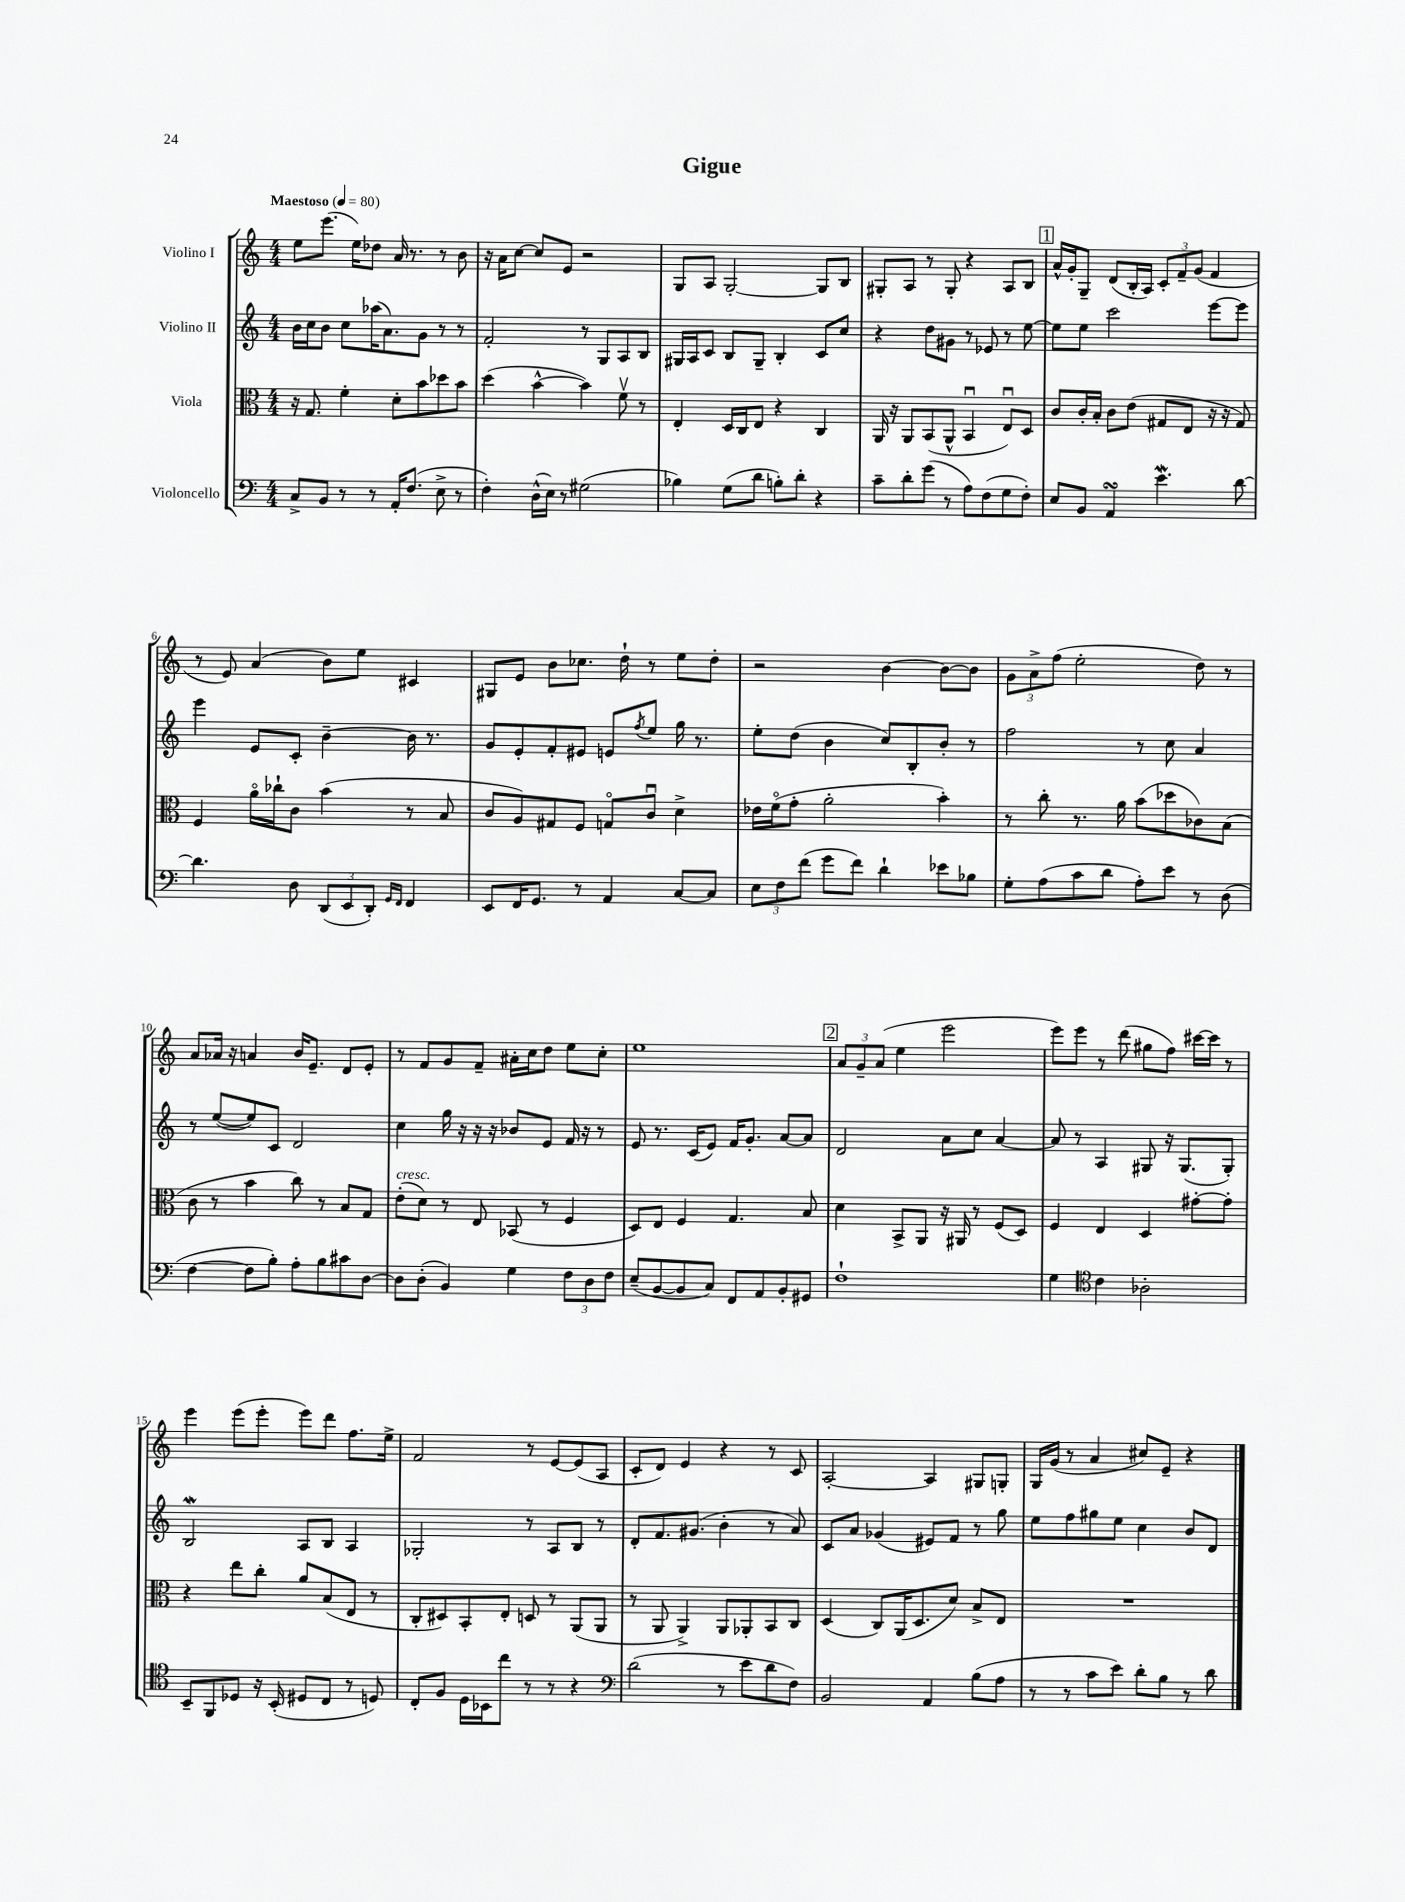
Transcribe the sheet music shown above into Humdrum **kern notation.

**kern	**kern	**kern	**kern
*part4	*part3	*part2	*part1
*staff4	*staff3	*staff2	*staff1
*I"Violoncello	*I"Viola	*I"Violino II	*I"Violino I
*clefF4	*clefC3	*clefG2	*clefG2
*k[]	*k[]	*k[]	*k[]
*M4/4	*M4/4	*M4/4	*M4/4
*MM80	*MM80	*MM80	*MM80
=1	=1	=1	=1
!	!	!	!LO:TX:a:B:t=Maestoso
8C^/L	16r	16b\LL	8ee\L
.	8.G/	16cc\J	.
8BB/J	.	8b\J	(8.eee\J
8r	4f'\	8cc\L	.
.	.	.	16ee\KL)
8r	.	(16aa-X\K	8dd-X\J
.	.	8.a\)	.
16AA'/KL	8d'\L	.	16a/
(8.F/J	.	.	8.r
.	8b\	8g\J	.
8E^\	8dd-X\	8r	8r
8r	8b\J	8r	8b\
=2	=2	=2	=2
4F'\)	(4dd\	2f'/	16r
.	.	.	16a\KL
.	.	.	[8cc\J
(16D^^\LL	[4b^^\	.	8cc/L]
16E\JJ)	.	.	.
8r	.	.	8e/J
(2G#X\	4b\])	8r	2r
.	.	8G/L	.
.	8fv\	8A/	.
.	8r	8B/J	.
=3	=3	=3	=3
4B-X\)	4E'/	16G#X/LL	8G/L
.	.	16A/J	.
.	.	8c/J	8A/J
(8G\L	16D/LL	8B/L	[2G'/
.	16C/J	.	.
8d\J	8E/J	8G#~/J	.
8Bn'\L)	4r	4B'/	.
8d'\J	.	.	.
4r	4C/	8c/L	8G/L]
.	.	8cc/J	8B/J
=4	=4	=4	=4
8c~\L	16AA/	4r	8G#X'/L
.	16r	.	.
8d'\	8AA/L	.	8A/J
(8g\J	(8BB/	8dd\L	8r
8r	8AA^^/J	8g#X\J	8G#'/
8A\L)	4BBu/	8r	4r
(8F\	.	8e-X/	.
8G\	8Eu/L)	8r	8A/L
8F'\J)	8D/J	[8ee\	8B/J
!!LO:REH:place=s1:t=1
=5	=5	=5	=5
8E/L	8c/L	8ee\L]	16a^^/LL
.	.	.	16g'/J
8BB/J	16c'/L	8ee\J	8G~/J
.	16B'/JJ	.	.
4AAsSSS/	8c\L	2ccc\	(8d/L
.	(8e\J	.	16B'/L
.	.	.	16A/JJ)
4.eW\	8G#X/L	.	12c'/L
.	.	.	12f~/
.	8E/J	.	.
.	.	.	(12g/J
.	16r	[8eee\L	4f/
.	16r	.	.
[8d\	8G#/)	8eee\J]	.
!!LO:LB:g=z
=6	=6	=6	=6
4.d\]	4F/	4eee\	8r
.	.	.	8e/)
.	16a\LL	8e/L	(4a/
.	16cc-X`\J	.	.
8D\	8c\J	8c'/J	.
(12DD/L	(4b\	[4b~\	8b\L)
12EE/	.	.	.
.	.	.	8ee\J
12DD'/J)	.	.	.
16qqGG/LL	.	.	.
16qqFF/JJ	.	.	.
4FF/	8r	16b\]	4c#X/
.	.	8.r	.
.	8B/	.	.
=7	=7	=7	=7
8EE/L	8c/L	8g/L	8G#X/L
16FF/K	8A/)	8e'/	8e/J
8.GG/J	.	.	.
.	8G#X/	8f'/	8b\L
8r	8F/J	8e#X/J	8.cc-X\J
4AA/	8Gn/L	8en/L	.
.	.	.	16dd`\
.	.	8qff/	.
.	8cu/J	8ee/J	8r
[8C/L	4d^\	16gg\	8ee\L
.	.	8.r	.
8C/J]	.	.	8dd'\J
=8	=8	=8	=8
12E\L	16e-X\LL	8ee'\L	2r
.	(16f\J	.	.
12F\	.	.	.
.	8g'\J	(8dd\J	.
(12f\J	.	.	.
8g\L	2a'\	4b\	.
8f\J)	.	.	.
4d`\	.	8cc/L)	[4b\
.	.	8B'/	.
8e-X\L	4b'\)	8b'/J	8b\L_
8B-X\J	.	8r	8b\J]
=9	=9	=9	=9
8G'\L	8r	2ff\	12g\L
.	.	.	12a^\
(8A\	8cc'\	.	.
.	.	.	(12ff\J
8c\	8.r	.	2ee'\
8d\J	.	.	.
.	16a\	.	.
8A'\L)	(8b\L	8r	.
8e\J	8dd-X\	8cc\	.
8r	8c-X\)	4a/	8dd\)
(8D\	(8B\J	.	8r
!!LO:LB:g=z
=10	=10	=10	=10
[4F\	8c\	8r	8a/L
.	8r	([8ee/L	16a-X/Jk
.	.	.	16r
8F\L]	4b\	8ee/])	4an/
8B'\J)	.	8c/J	.
8A'\L	8cc\)	2d/	16b/KL
.	.	.	8.e~/J
8B\	8r	.	.
8c#X\	8B/L	.	8d/L
[8D\J	8G/J	.	8e'/J
=11	=11	=11	=11
!	!LO:TX:a:i:t=cresc.	!	!
8D\L]	(8e'\L	4cc\	8r
(8D'\J	8d\J)	.	8f/L
4BB/)	8r	16gg\	8g/
.	.	16r	.
.	8E/	16r	8f~/J
.	.	16r	.
4G\	(8BB-X/	8b-X/L	16a#X'\LL
.	.	.	16cc\J
.	8r	8e/J	8dd\J
12F\L	4F/	16f/	8ee\L
.	.	16r	.
12D\	.	.	.
.	.	8r	8cc'\J
12F\J	.	.	.
=12	=12	=12	=12
(8E~/L	8D/L)	8e/	1ee
[8BB/	8E/J	8.r	.
8BB/]	4F/	.	.
.	.	(16c/KL	.
8C/J)	.	8e/J)	.
8FF/L	4.G/	16f/KL	.
.	.	8.g'/J	.
8AA/	.	.	.
8BB'/	.	[8a/L	.
8GG#X/J	8B/	8a/J]	.
!!LO:REH:place=s1:t=2
=13	=13	=13	=13
1F`	4d\	2d/	12a/L
.	.	.	12g~/
.	.	.	(12a/J
.	8BB^/L	.	4ee\
.	8AA/J	.	.
.	16r	8a\L	2eee\
.	16AA#X/	.	.
.	8r	8cc\J	.
.	(8F/L	[4a/	.
.	8D/J)	.	.
=14	=14	=14	=14
4G\	4F/	8a/]	8eee\L)
.	.	8r	8eee\J
*clefC4	*	*	*
4c\	4E/	4A/	8r
.	.	.	(8ddd\
2A-X'\	4D/	8G#X/	8gg#X\L
.	.	16r	8ff\J)
.	.	(8.G#/L	.
.	[8g#X'\L	.	[16ccc#X\LL
.	.	.	16ccc#\JJ]
.	8g#'\J]	8G#'/J)	8r
!!LO:LB:g=z
=15	=15	=15	=15
8BB~/L	4r	2BW/	4eee\
8FF/	.	.	.
8D-X/J	8ee\L	.	(8eee\L
16r	8cc'\J	.	8eee'\J
(16BB'/	.	.	.
8D#X/L	8a/L	8A/L	8eee\L)
8C/J	(8B/	8B/J	8ddd\J
8r	8E/J	4A/	8.ff\L
8Dn/)	8r	.	.
.	.	.	16ee^\Jk
=16	=16	=16	=16
8C'/L	8C'/L	2G-X'/	2f/
8F/J	8D#X/)	.	.
16D\LL	8BB'/	.	.
16BB-X\J	.	.	.
8cc\J	8E'/J	.	.
8r	8Dn/	8r	8r
8r	8r	8A/L	[8e/L
4r	(8AA/L	8B/J	(8e/]
.	8AA/J	8r	8A/J
=17	=17	=17	=17
*clefF4	*	*	*
(2d\	8r	8d'/L	8c'/L
.	8AA/	8.f/	8d/J)
.	4AA^/)	.	4e/
.	.	(8.g#X/J	.
8r	8AA/L	4b'\	4r
8e\L	8AA-X'/	.	.
8d\	8BB/	8r	8r
8F\J)	8C/J	8a/)	8c/
=18	=18	=18	=18
2BB/	(4D/	8c/L	[2A'/
.	.	8a/J	.
.	8C/L)	(4g-X/	.
.	(16AA/K	.	.
.	8.D/	.	.
4AA/	.	8e#X/L)	4A/]
.	8d/J)	8f/J	.
(8B\L	8B^/L	8r	8G#X/L
8A\J	8E/J	8gg\	8Gn'/J
=19	=19	=19	=19
8r	1r	8ee\L	16G/LL
.	.	.	(16g/JJ
8r	.	8ff\	8r
8c\L	.	8gg#X\	4a/
8e\J)	.	8ee\J	.
8d'\L	.	4cc\	8cc#X/L)
8B\J	.	.	8e~/J
8r	.	8b/L	4r
8d\	.	8d/J	.
==	==	==	==
*-	*-	*-	*-
